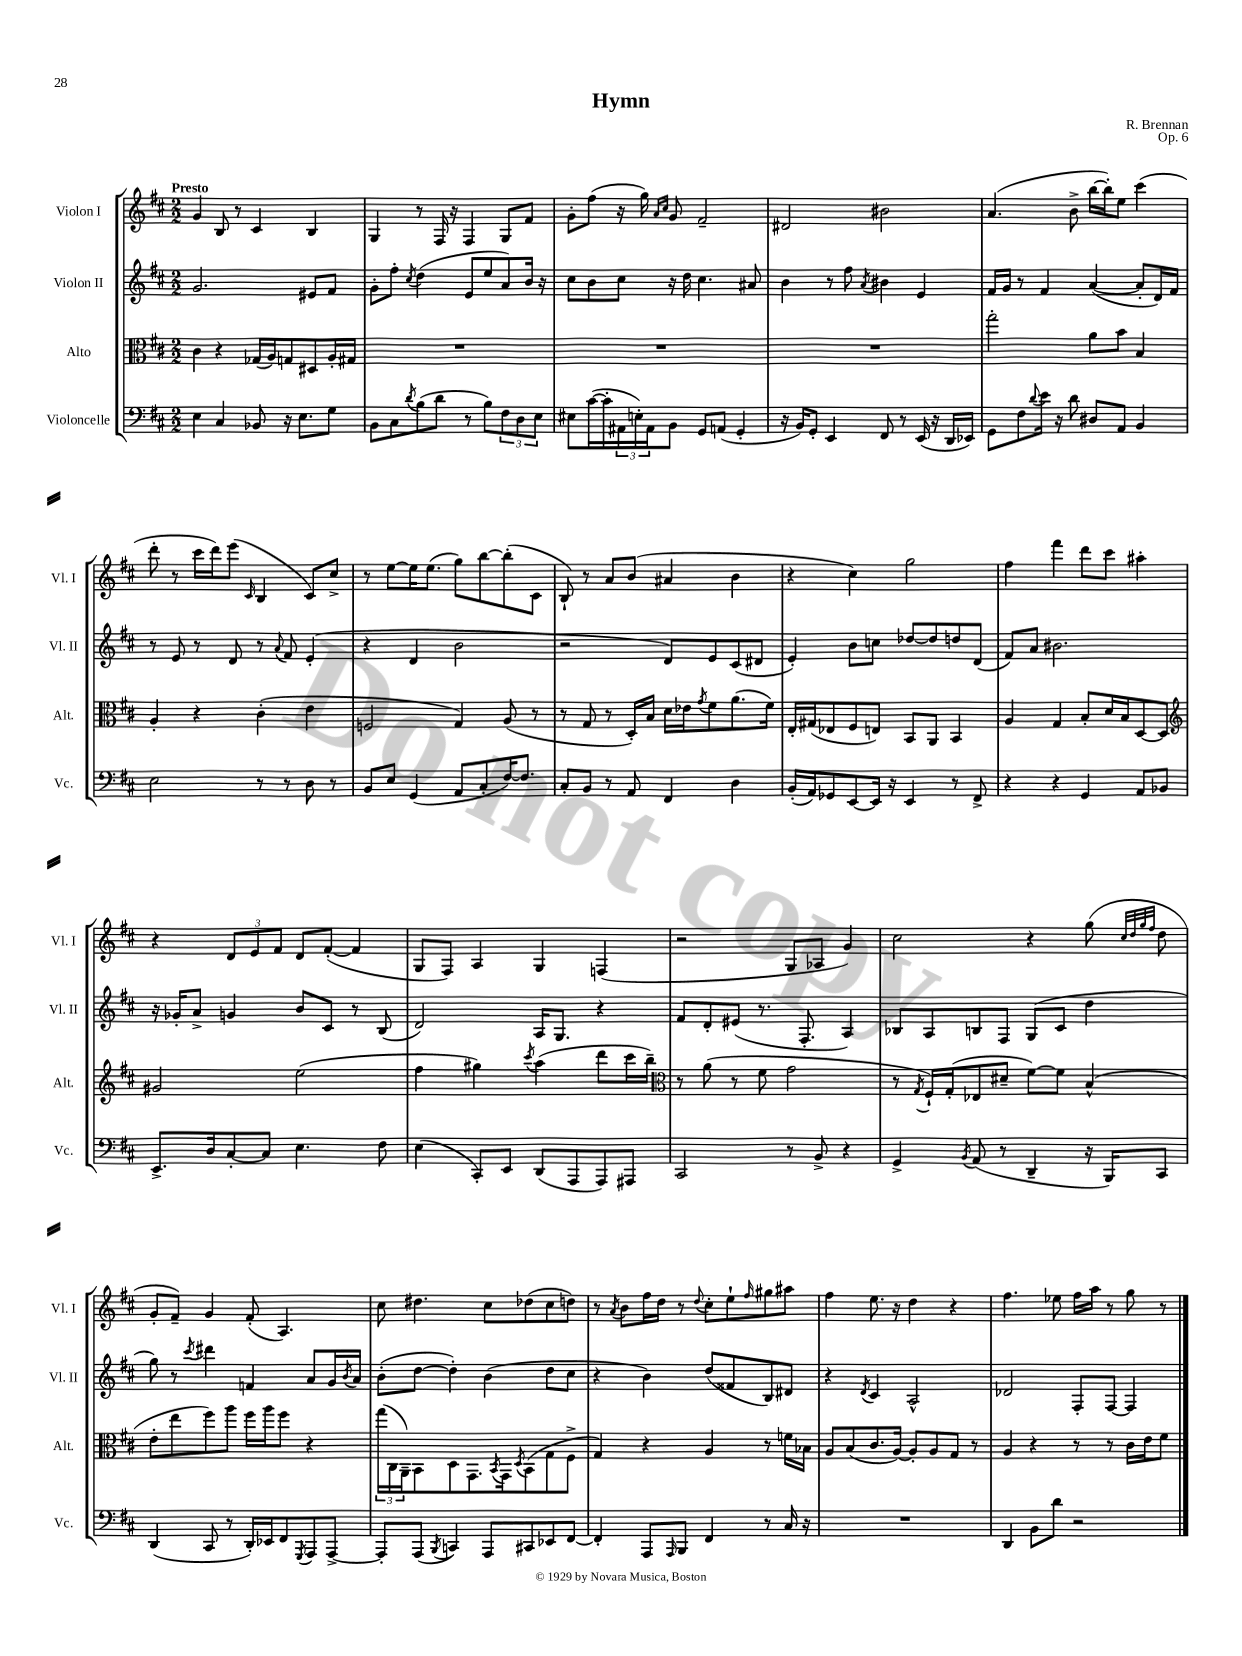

**kern	**kern	**kern	**kern
*staff4	*staff3	*staff2	*staff1
*clefF4	*clefC3	*clefG2	*clefG2
*k[f#c#]	*k[f#c#]	*k[f#c#]	*k[f#c#]
*M2/2	*M2/2	*M2/2	*M2/2
4E	4c#	2.g	4g
4C#	4r	.	8B
.	.	.	8r
8BB-	(16G-	.	4c#
.	16A)	.	.
16r	8G	.	.
8.E	.	.	.
.	8D#	8e#	4B
8G	16A'	8f#	.
.	16G#	.	.
=	=	=	=
8BB	1r	8g'	4G
8C#	.	8ff#'	.
8qd	.	8qcc#	.
(8B	.	(4dd	8r
8d	.	.	16F#
.	.	.	16r
8r	.	8e	4F#
8B)	.	8ee	.
12F#	.	8a)	8G
12D	.	.	.
.	.	16b	8f#
12E	.	.	.
.	.	16r	.
=	=	=	=
8E#	1r	8cc#	8g'
([16c#	.	8b	(8ff#
16c#']	.	.	.
24AA#	.	8cc#	16r
24E')	.	.	.
.	.	.	16gg)
24AA#	.	.	.
.	.	.	16qqa
.	.	.	16qqcc#
8BB	.	16r	8g
.	.	16dd	.
8GG	.	4.cc#	2f#~
(8AA	.	.	.
4GG'	.	.	.
.	.	8a#	.
=	=	=	=
16r	1r	4b	2d#
16BB)	.	.	.
8GG'	.	.	.
4EE	.	8r	.
.	.	8ff#	.
.	.	8qa	.
8FF#	.	4b#	2b#
8r	.	.	.
(16EE	.	4e	.
16r	.	.	.
16DD	.	.	.
16EE-)	.	.	.
=	=	=	=
8GG	2gg'	16f#	(4.a
.	.	16g	.
8F#	.	8r	.
8qqd	.	.	.
16e	.	4f#	.
16r	.	.	.
8d	.	.	8b^
8D#	8a	([4a	[16bb
.	.	.	16bb'])
8AA	8b	.	8ee
4BB	4B	8a']	(4ccc#
.	.	16d)	.
.	.	16f#	.
=	=	=	=
2E	4A'	8r	8ddd'
.	.	8e	8r
.	4r	8r	16ccc#
.	.	.	16ddd)
.	.	8d	(8eee
.	.	.	16qqc#
8r	(4c#'	8r	4B
.	.	8qqa	.
8r	.	8f#	.
8D	4e	(4e'	8c#)
8r	.	.	8cc#^
=	=	=	=
8BB	2F	4r	8r
8E	.	.	[8ee
(4GG	.	4d	16ee]
.	.	.	(8.ee
8AA	4G)	2b	8gg)
8C#'	.	.	[8bb
[16F#)	(8A	.	(8bb']
8.F#]	.	.	.
.	8r	.	8c#
=	=	=	=
8C#'	8r	2r	8B`)
8BB	8G	.	8r
8r	8r	.	8a
8AA	16D')	.	(8b
.	16B	.	.
4FF#	16d	8d)	4a#
.	16e-	.	.
.	8qg	.	.
.	8f#	8e	.
4D	(8.a	(8c#	4b
.	.	8d#	.
.	16f#)	.	.
=	=	=	=
(16BB'	16E'	4e')	4r
16AA)	(16G#	.	.
8GG-	8E-	.	.
[8EE	8F#	8b	4cc#)
16EE]	8E)	8cc	.
16r	.	.	.
4EE	8BB	[8dd-	2gg
.	8AA	8dd-]	.
8r	4BB	8dd	.
8FF#^	.	(8d	.
=	=	=	=
4r	4A	8f#)	4ff#
.	.	8a	.
4r	4G	2.b#	4fff#
4GG	8B'	.	8ddd
.	16d	.	8ccc#
.	16B	.	.
8AA	[8D	.	4aa#'
8BB-	8D]	.	.
=	=	=	=
*	*clefG2	*	*
8.EE^	2g#	16r	4r
.	.	16g-'	.
.	.	8a^	.
16D	.	.	.
[8C#'	.	4g	12d
.	.	.	12e
8C#]	.	.	.
.	.	.	12f#
4.E	(2ee	8b	8d
.	.	8c#	([8f#'
.	.	8r	4f#]
8F#	.	(8B	.
=	=	=	=
(4E	4ff#	2d)	8G
.	.	.	8F#)
8CC#')	4gg#)	.	4A
8EE	.	.	.
.	8qccc#	.	.
(8DD	(4aa	16A	4G
.	.	8.G	.
8AAA	.	.	.
8AAA)	8ddd	4r	(4F
8AAA#	16ccc#	.	.
.	16bb~)	.	.
=	=	=	=
*	*clefC3	*	*
2CC#	8r	8f#	2r
.	(8a	8d'	.
.	8r	(8e#	.
.	8f#	8.r	.
8r	2g	.	8G
.	.	8.F#'	.
8BB^	.	.	8A-
4r	.	4A)	4g)
=	=	=	=
4GG^	8r	8B-	2cc#
.	8qG	.	.
.	16F#`)	8A	.
.	(16G'	.	.
8qBB	.	.	.
(8AA	8E-	8B	.
8r	8d#~	8F#	.
4DD~	[8f#)	(8G	4r
.	8f#]	8c#	.
16r	(4B^^	4dd	(8gg
16BBB)	.	.	.
.	.	.	32qqcc#
.	.	.	32qqdd
.	.	.	32qqgg
.	.	.	32qqff#
8CC#	.	.	8dd
=	=	=	=
(4DD	8e'	8gg)	8g'
.	8ee	8r	8f#~)
.	.	8qccc#	.
8CC#	8ff#)	4ddd#	4g
8r	8aa	.	.
16DD')	16ff#	4f	(8f#'
16EE-	16aa	.	.
8FF#	8ff#	.	4.A)
8qGGG	.	.	.
8AAA	4r	8a	.
[8AAA^	.	16g	.
.	.	8qb	.
.	.	16a	.
=	=	=	=
8AAA']	(24gg	(8b'	8cc#
.	24C#	.	.
.	24AA~)	.	.
(8AAA	8BB	[8dd	4.dd#
8qBBB	.	.	.
4CC)	8D	4dd'])	.
.	8.GG	.	.
8AAA	.	(4b	8cc#
.	8qBB	.	.
.	16GG	.	.
.	8qD	.	.
8CC#	(8BB	.	(8dd-
8EE-	8G	8dd	8cc#
[8FF#	8F#^	8cc#	8dd)
=	=	=	=
4FF#']	4G)	4r	8r
.	.	.	8qa
.	.	.	8b
8AAA	4r	4b)	16ff#
.	.	.	16dd
16qqAAA	.	.	.
8BBB	.	.	8r
.	.	.	8qqdd
4FF#	4A	(8dd	8cc#'
.	.	8f##	8ee`
.	.	.	16qqff#
8r	8r	8B)	8gg#
16C#	16f	8d#	8aa#
16r	16B-	.	.
=	=	=	=
1r	8A	4r	4ff#
.	(8B	.	.
.	.	8qd	.
.	8.c#	4c#	8.ee
.	[16A)	.	16r
.	8A']	2A^^	4dd
.	8A	.	.
.	8G	.	4r
.	8r	.	.
=	=	=	=
4DD	4A	2d-	4.ff#
8BB	4r	.	.
8d	.	.	8ee-
2r	8r	8F#'	16ff#
.	.	.	16aa
.	8r	[8F#	8r
.	16c#	4F#]	8gg
.	16e	.	.
.	8f#	.	8r
==	==	==	==
*-	*-	*-	*-
